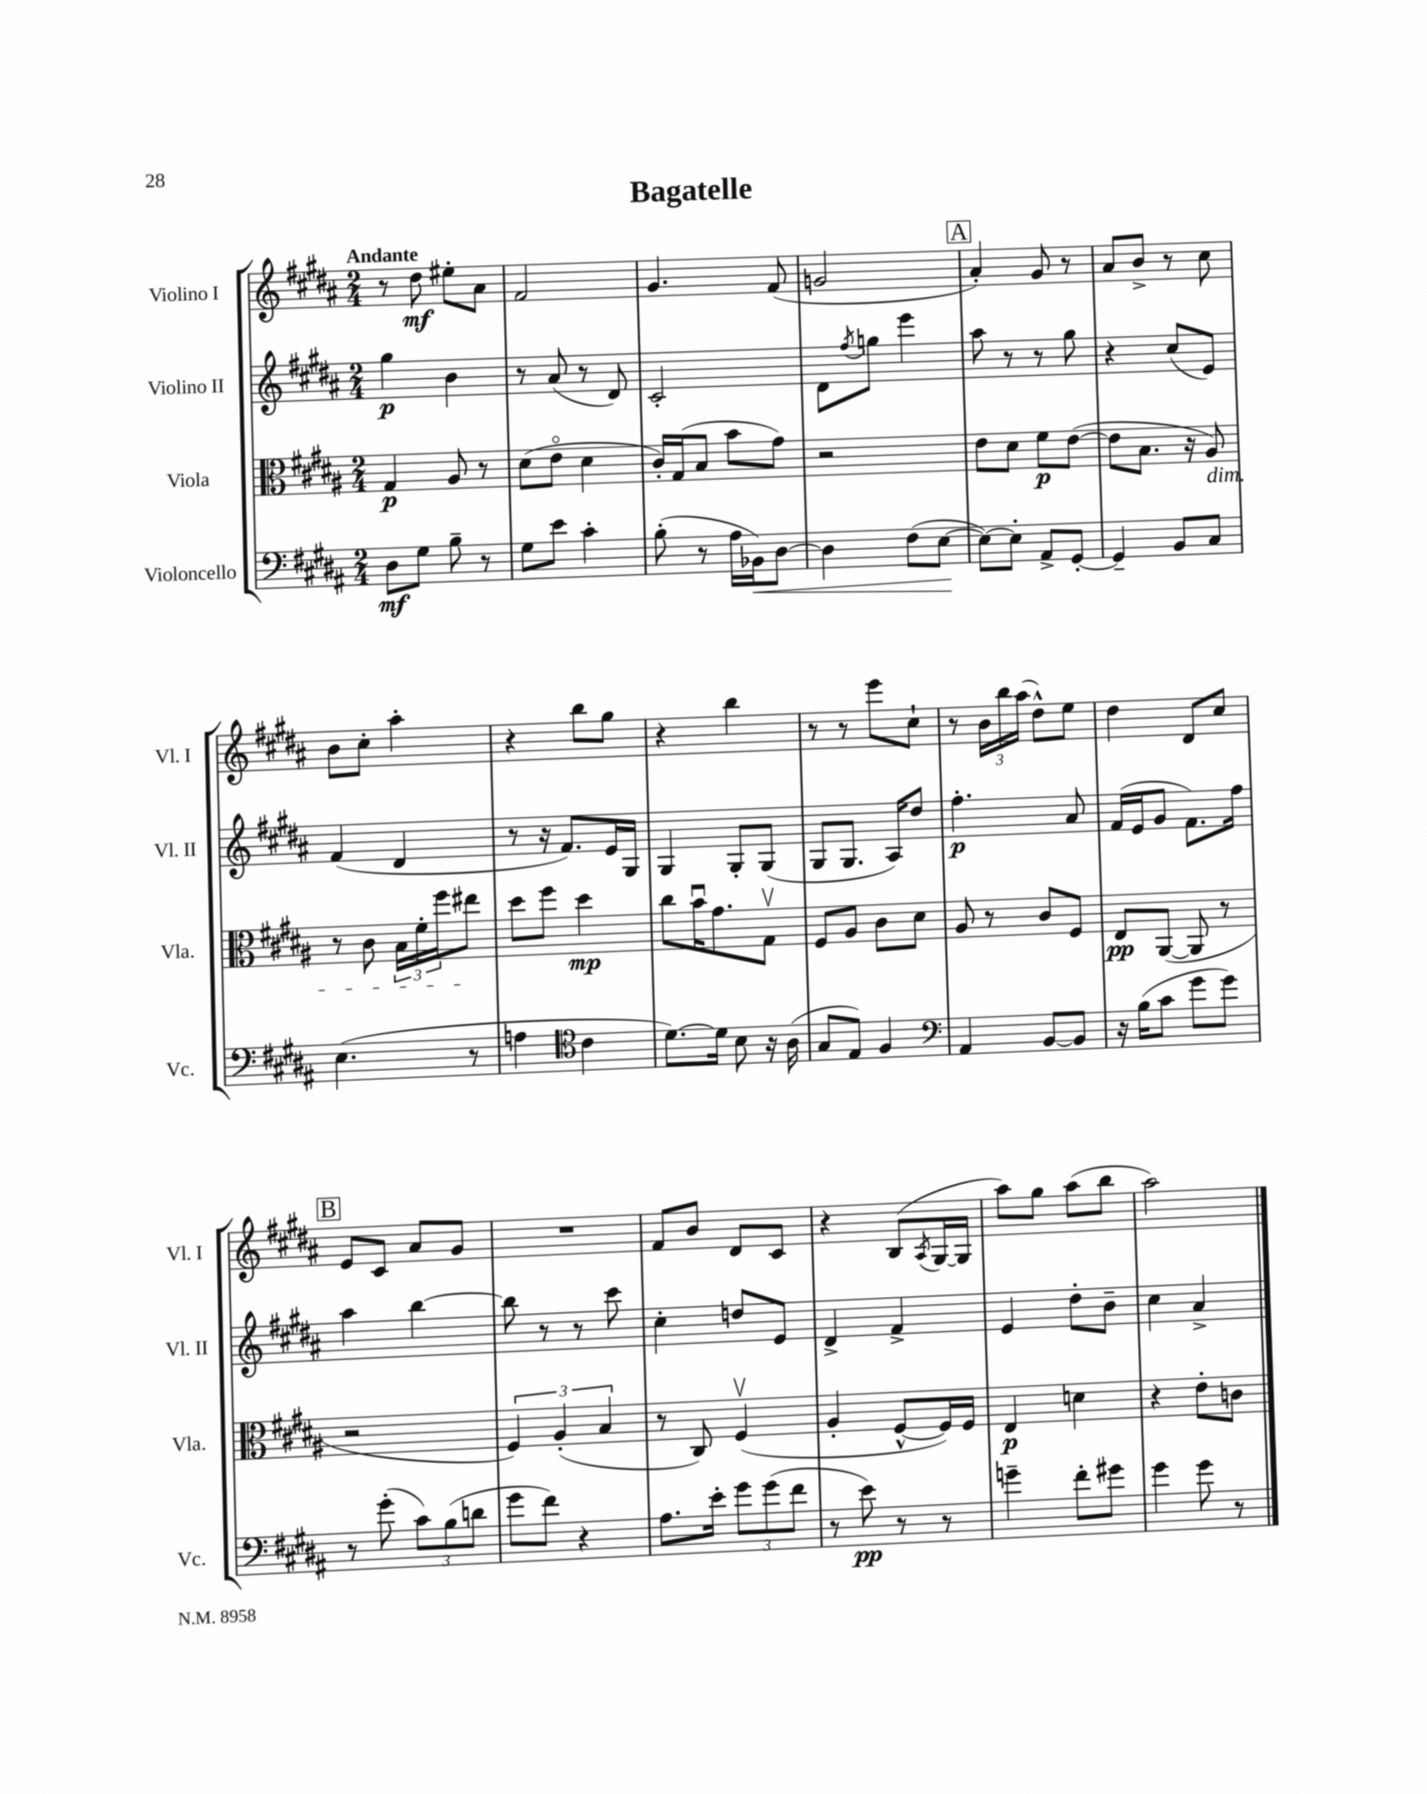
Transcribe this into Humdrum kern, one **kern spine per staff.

**kern	**kern	**kern	**kern
*staff4	*staff3	*staff2	*staff1
*clefF4	*clefC3	*clefG2	*clefG2
*k[f#c#g#d#a#]	*k[f#c#g#d#a#]	*k[f#c#g#d#a#]	*k[f#c#g#d#a#]
*M2/4	*M2/4	*M2/4	*M2/4
8D#\L	4G#/	4gg#\	8r
8G#\J	.	.	8dd#\
8B~\	8A#/	4b\	8ee#'\L
8r	8r	.	8a#\J
=	=	=	=
8G#\L	(8d#\L	8r	2f#/
8e\J	8eo\J	(8a#/	.
4c#'\	4d#\	8r	.
.	.	8d#/)	.
=	=	=	=
(8B'\	16c#'/LL)	2c#'/	4.g#/
.	(16G#/J	.	.
8r	8B/J	.	.
16A#\LL	8b\L	.	.
16BB-\J)	.	.	.
[8D#\J	8g#\J)	.	(8f#/
=	=	=	=
4D#\]	2r	8d#\L	2g/
.	.	8qff#/	.
.	.	8gg\J	.
(8F#\L	.	4eee\	.
[8E\J	.	.	.
=	=	=	=
8E\_L)	8e\L	8aa#\	4a#'/)
8E'\]J	8d#\J	8r	.
8AA#^/L	8f#\L	8r	8g#/
[8GG#'/J	([8e\J	8gg#\	8r
=	=	=	=
4GG#~/]	8e\]L	4r	8a#/L
.	8.B\J	.	8b^/J
8BB/L	.	(8cc#/L	8r
.	16r	.	.
8C#/J	8A#/)	8e/J)	8cc#\
=	=	=	=
(4.E\	8r	(4f#/	8b\L
.	8c#\	.	8cc#'\J
.	24B\LL	4d#/	4aa#'\
.	24f#'\	.	.
.	24ff#\J	.	.
8r	8ee#\J	.	.
=	=	=	=
4A\	8dd#\L	8r	4r
.	8ff#\J	16r	.
.	.	8.f#/L)	.
*clefC4	*	*	*
4c#\	4dd#\	.	8bb\L
.	.	16e/L	8gg#\J
.	.	16G#/JJ	.
=	=	=	=
[8.d#\L)	8cc#\L	4G#/	4r
.	16bu\K	.	.
16d#\]Jk	8.g#\	.	.
8B\	.	8G#'/L	4bb\
16r	8G#v\J	(8G#/J	.
(16A#\	.	.	.
=	=	=	=
8G#/L	8F#/L	8G#/L	8r
8E/J)	8A#/J	8.G#/J	8r
4F#/	8c#\L	.	8eee\L
.	.	16A#/LK)	.
.	8d#\J	8dd#/J	8cc#`\J
=	=	=	=
*clefF4	*	*	*
4AA#/	8A#/	4.ff#'\	8r
.	8r	.	24b\LL
.	.	.	24bb\
.	.	.	(24aa#\JJ
[8BB/L	8c#/L	.	8dd#^^\L)
8BB/]J	8F#/J	8a#/	8ee\J
=	=	=	=
16r	8E/L	(16f#/LL	4dd#\
(16B\LK	.	16e/J	.
8c#\J	([8AA#/J	8g#/J	.
8g#\L	8AA#/]	8.f#\L)	8d#/L
8g#\J)	8r	.	8cc#/J
.	.	16ff#\Jk	.
=	=	=	=
8r	2r	4aa#\	8e/L
(8g#'\	.	.	8c#/J
12c#\L)	.	[4bb\	8a#/L
(12B\	.	.	.
.	.	.	8g#/J
12d\J	.	.	.
=	=	=	=
8g#\L	6F#/)	8bb\]	2r
8f#\J)	.	8r	.
.	(6A#'/	.	.
4r	.	8r	.
.	6B/	.	.
.	.	8ccc#\	.
=	=	=	=
8.A#\L	8r	4cc#'\	8f#/L
.	8C#/)	.	8b/J
16e'\Jk	.	.	.
12g#\L	(4F#v/	8dd/L	8d#/L
(12g#\	.	.	.
.	.	8e/J	8c#/J
12f#\J	.	.	.
=	=	=	=
8r	4A#'/	4d#^/	4r
8e\)	.	.	.
8r	[8F#^^/L	4f#^/	(8B/L
.	.	.	8qA#/
8r	16F#/]L)	.	[16G#/L
.	16F#/JJ	.	16G#/]JJ
=	=	=	=
4g~\	4E/	4e/	8aa#\L)
.	.	.	8gg#\J
8f#'\L	4d\	8dd#'\L	(8aa#\L
8g#\J	.	8b~\J	8bb\J
=	=	=	=
4g#\	4r	4cc#\	2aa#\)
8g#\	8e'\L	4a#^/	.
8r	8c\J	.	.
==	==	==	==
*-	*-	*-	*-
